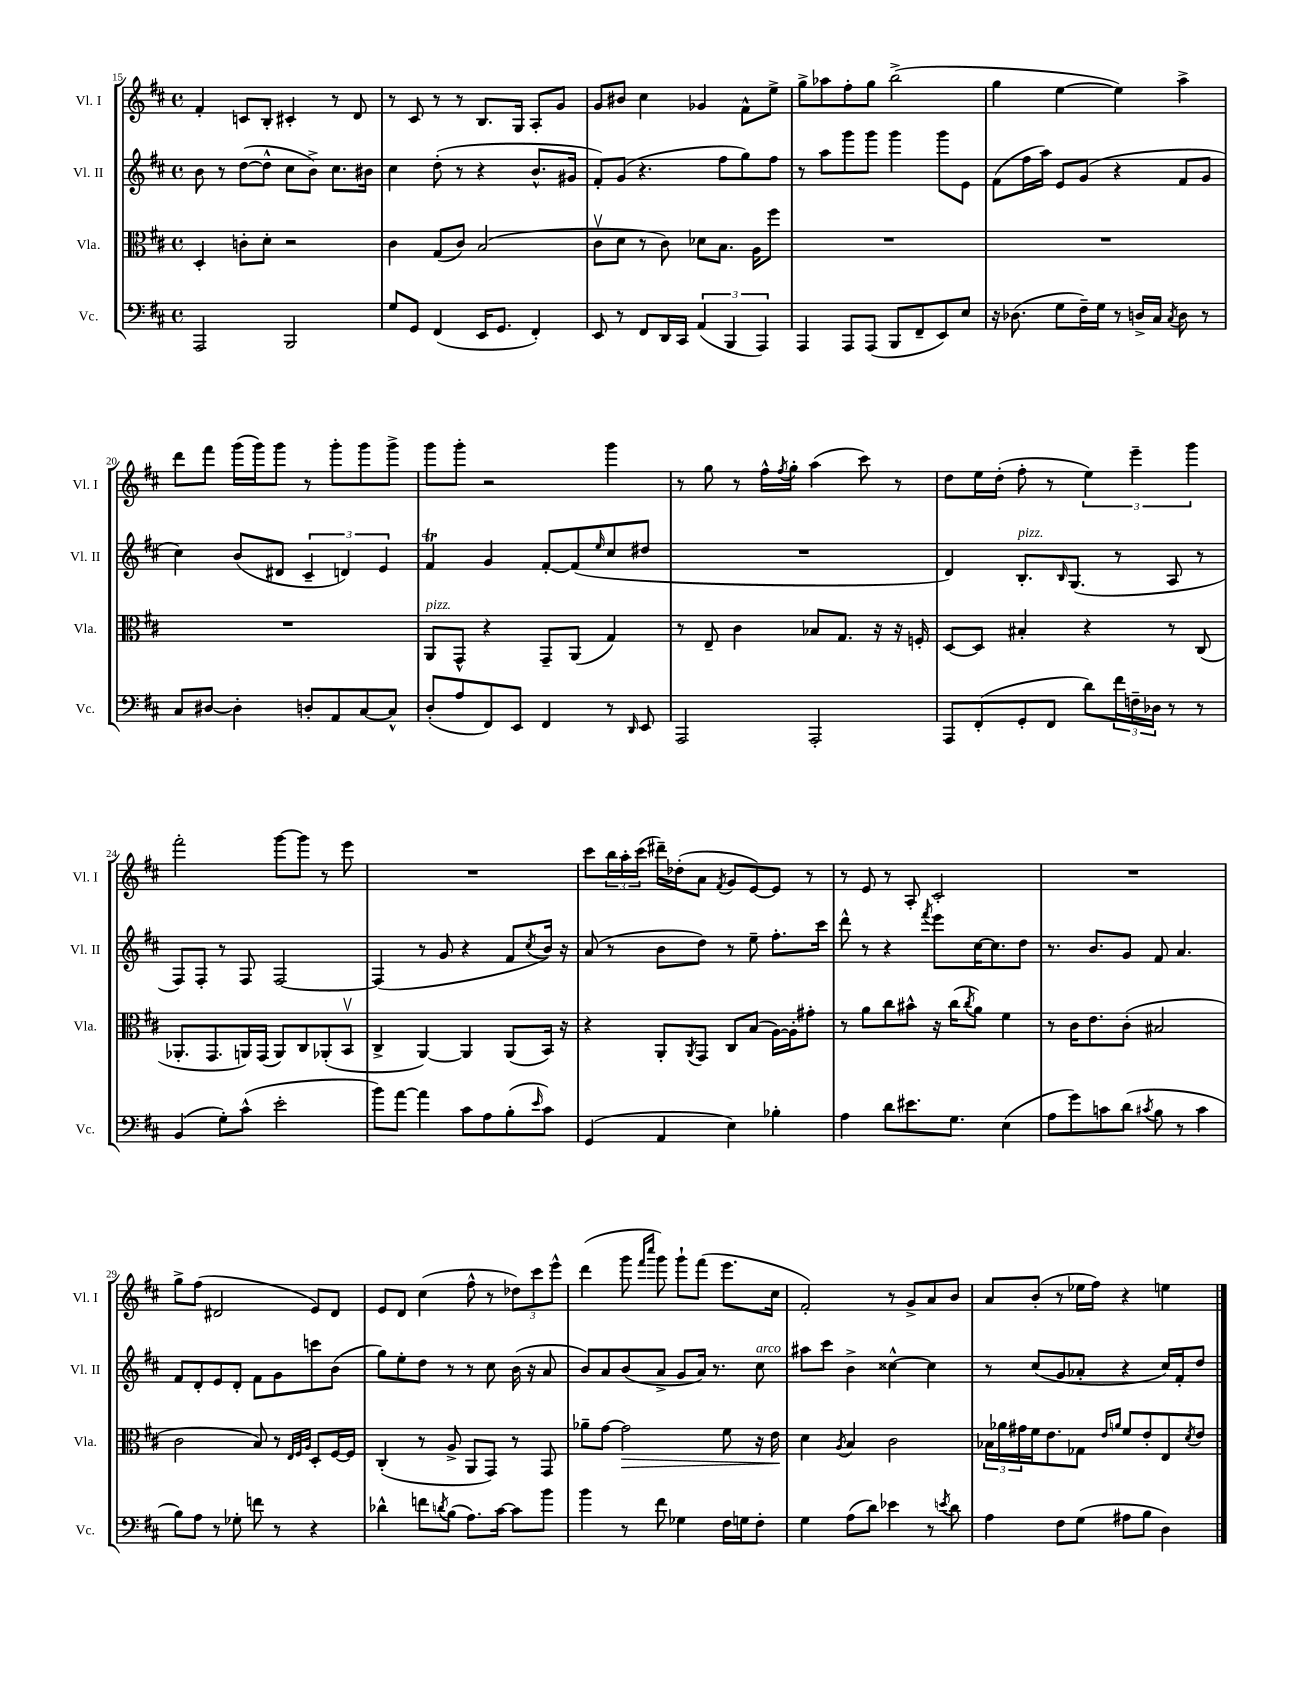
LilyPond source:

<<
\new StaffGroup <<
\new Staff = "s0" \with { instrumentName = "Vl. I" shortInstrumentName = "Vl. I" } {
    \clef treble \key d \major \defaultTimeSignature \time 4/4
    fis'4-. c'8 b8-. cis'4-. r8 d'8 |
    r8 cis'8 r8 r8 b8. g16 a8-. g'8 |
    g'8 bis'8 cis''4 ges'4 fis'8-^ e''8-> |
    g''8-> aes''8 fis''8-. g''8 b''2->( |
    g''4 e''4~ e''4) a''4-> |
    d'''8 fis'''8 g'''16( g'''16) g'''8 r8 g'''8-. g'''8 g'''8-> |
    g'''8 g'''8-. r2 g'''4 |
    r8 g''8 r8 fis''16-^ \acciaccatura { fis''8 } g''16-. a''4( cis'''8) r8 |
    d''8 e''16 d''16-.( fis''8-. r8 \tuplet 3/2 { e''4) e'''4-- g'''4 } |
    fis'''2-. g'''8~ g'''8 r8 e'''8 |
    R1 |
    cis'''8 \tuplet 3/2 { b''16 a''16-. cis'''16( } dis'''16--) des''16-.( a'8 \acciaccatura { fis'8 } g'8 e'8~) e'8 r8 |
    r8 e'8 r8 a8-. cis'2-. |
    R1 |
    g''8-> fis''8( dis'2 e'8) dis'8 |
    e'8 d'8 cis''4( fis''8-^ r8 \tuplet 3/2 { des''8) cis'''8 e'''8-^ } |
    d'''4( g'''8 \grace { fis'''16 cis''''16 } g'''8) g'''8-! fis'''8( e'''8. cis''16 |
    fis'2-.) r8 g'8-> a'8 b'8 |
    a'8 b'8-.( r8 ees''16 fis''16) r4 e''4 \bar "|." |
}
\new Staff = "s1" \with { instrumentName = "Vl. II" shortInstrumentName = "Vl. II" } {
    \clef treble \key d \major \defaultTimeSignature \time 4/4
    b'8 r8 d''8~( d''8-^ cis''8 b'8->) cis''8. bis'16 |
    cis''4 d''8-.( r8 r4 b'8.-^ gis'16 |
    fis'8-.) g'8( r4. fis''8 g''8) fis''8 |
    r8 a''8 g'''8 g'''8 g'''4 g'''8 e'8 |
    fis'8( fis''16 a''16) e'8 g'8( r4 fis'8 g'8 |
    cis''4) b'8( dis'8 \tuplet 3/2 { cis'4-- d'4) e'4 } |
    fis'4\trill g'4 fis'8~-. fis'8( \grace { e''16 } cis''8 dis''8 |
    R1 |
    d'4) b8.-.^\markup { \italic "pizz." } \grace { b16 } g8.( r8 a8 r8 |
    fis8) fis8-. r8 fis8 fis2~ |
    fis4( r8 g'8 r4 fis'8 \acciaccatura { cis''8 } b'16) r16 |
    a'8( r8 b'8 d''8) r8 e''8-- fis''8.-. cis'''16 |
    d'''8-^ r8 r4 \acciaccatura { fis'''8 } e'''8 cis''16~ cis''8. d''8 |
    r8. b'8. g'8 fis'8 a'4. |
    fis'8 d'8-. e'8 d'8-. fis'8 g'8 c'''8 b'8( |
    g''8) e''8-. d''8 r8 r8 cis''8 b'16( r16 a'8 |
    b'8) a'8 b'8( a'8-> g'8 a'16) r8. cis''8^\markup { \italic "arco" } |
    ais''8 cis'''8 b'4-> cisis''4~-^ cisis''4 |
    r8 cis''8( g'8 aes'8-. r4 cis''16) fis'16-. d''8 \bar "|." |
}
\new Staff = "s2" \with { instrumentName = "Vla." shortInstrumentName = "Vla." } {
    \clef alto \key d \major \defaultTimeSignature \time 4/4
    d4-. c'8-. d'8-. r2 |
    cis'4 g8( cis'8) b2( |
    cis'8\upbow d'8 r8 cis'8) des'8 b8. a16 fis''8 |
    R1 |
    R1 |
    R1 |
    a,8^\markup { \italic "pizz." } g,8-^ r4 g,8-- a,8( g4) |
    r8 e8-- cis'4 bes8 g8. r16 r16 f16-. |
    d8~ d8 bis4-. r4 r8 cis8( |
    aes,8.-. g,8. a,16) g,16( a,8) cis8 aes,8-.( b,8\upbow |
    cis4-> a,4~) a,4 a,8( b,16) r16 |
    r4 a,8-. \acciaccatura { a,8 } g,8 cis8 b8( a16~) a16-. gis'8-. |
    r8 a'8 cis''8 bis'8-^ r16 cis''16( \acciaccatura { cis''8 } a'8) fis'4 |
    r8 cis'16 e'8. cis'8-.( bis2 |
    cis'2 b8) r8 \grace { e32 fis32 a32 } d8-. fis16~ fis16 |
    cis4-.( r8 a8-> a,8 g,8) r8 g,8 |
    aes'8-- g'8~ g'2\> fis'8 r16 e'16\! |
    d'4 \acciaccatura { a8 } b4 cis'2 |
    \tuplet 3/2 { bes16 aes'16 gis'16 } fis'16 e'8. ges8 \grace { e'16 a'16 } fis'8 e'8-. e8 \acciaccatura { d'8 } e'8 \bar "|." |
}
\new Staff = "s3" \with { instrumentName = "Vc." shortInstrumentName = "Vc." } {
    \clef bass \key d \major \defaultTimeSignature \time 4/4
    a,,2 b,,2 |
    g8 g,8 fis,4( e,16 g,8. fis,4-.) |
    e,8 r8 fis,8 d,16 cis,16 \tuplet 3/2 { a,4( b,,4 a,,4) } |
    a,,4 a,,8 a,,8( b,,8 fis,8-- e,8) e8 |
    r16 des8.( g8 fis16--) g16 r8 d16-> cis16 \acciaccatura { cis8 } d8 r8 |
    cis8 dis8~ dis4-. d8-. a,8 cis8~ cis8-^ |
    d8-.( a8 fis,8) e,8 fis,4 r8 \grace { d,16 } e,8 |
    a,,2 a,,2-. |
    a,,8 fis,8-.( g,8-. fis,8 d'8) \tuplet 3/2 { fis'16 f16-- des16 } r8 r8 |
    b,4( g8-.) cis'8-^( e'2-. |
    b'8) a'8~ a'4 cis'8 a8 b8-.( \grace { e'16 } cis'8) |
    g,4( a,4 e4) bes4-. |
    a4 d'8 eis'8. g8. e4( |
    a8 g'8) c'8 d'8( \acciaccatura { cis'8 } b8 r8 cis'4 |
    b8) a8 r8 ges8-. f'8 r8 r4 |
    des'4-^ f'8 \acciaccatura { d'8 } b8( a8.) cis'16~ cis'8 b'8 |
    b'4 r8 fis'8 ges4 fis16 g16 fis8-. |
    g4 a8( d'8) ees'4 r8 \acciaccatura { e'8 } d'8 |
    a4 fis8 g8( ais8 b8 d4) \bar "|." |
}
>>
>>
\layout { \context { \Score currentBarNumber = #15 } }
